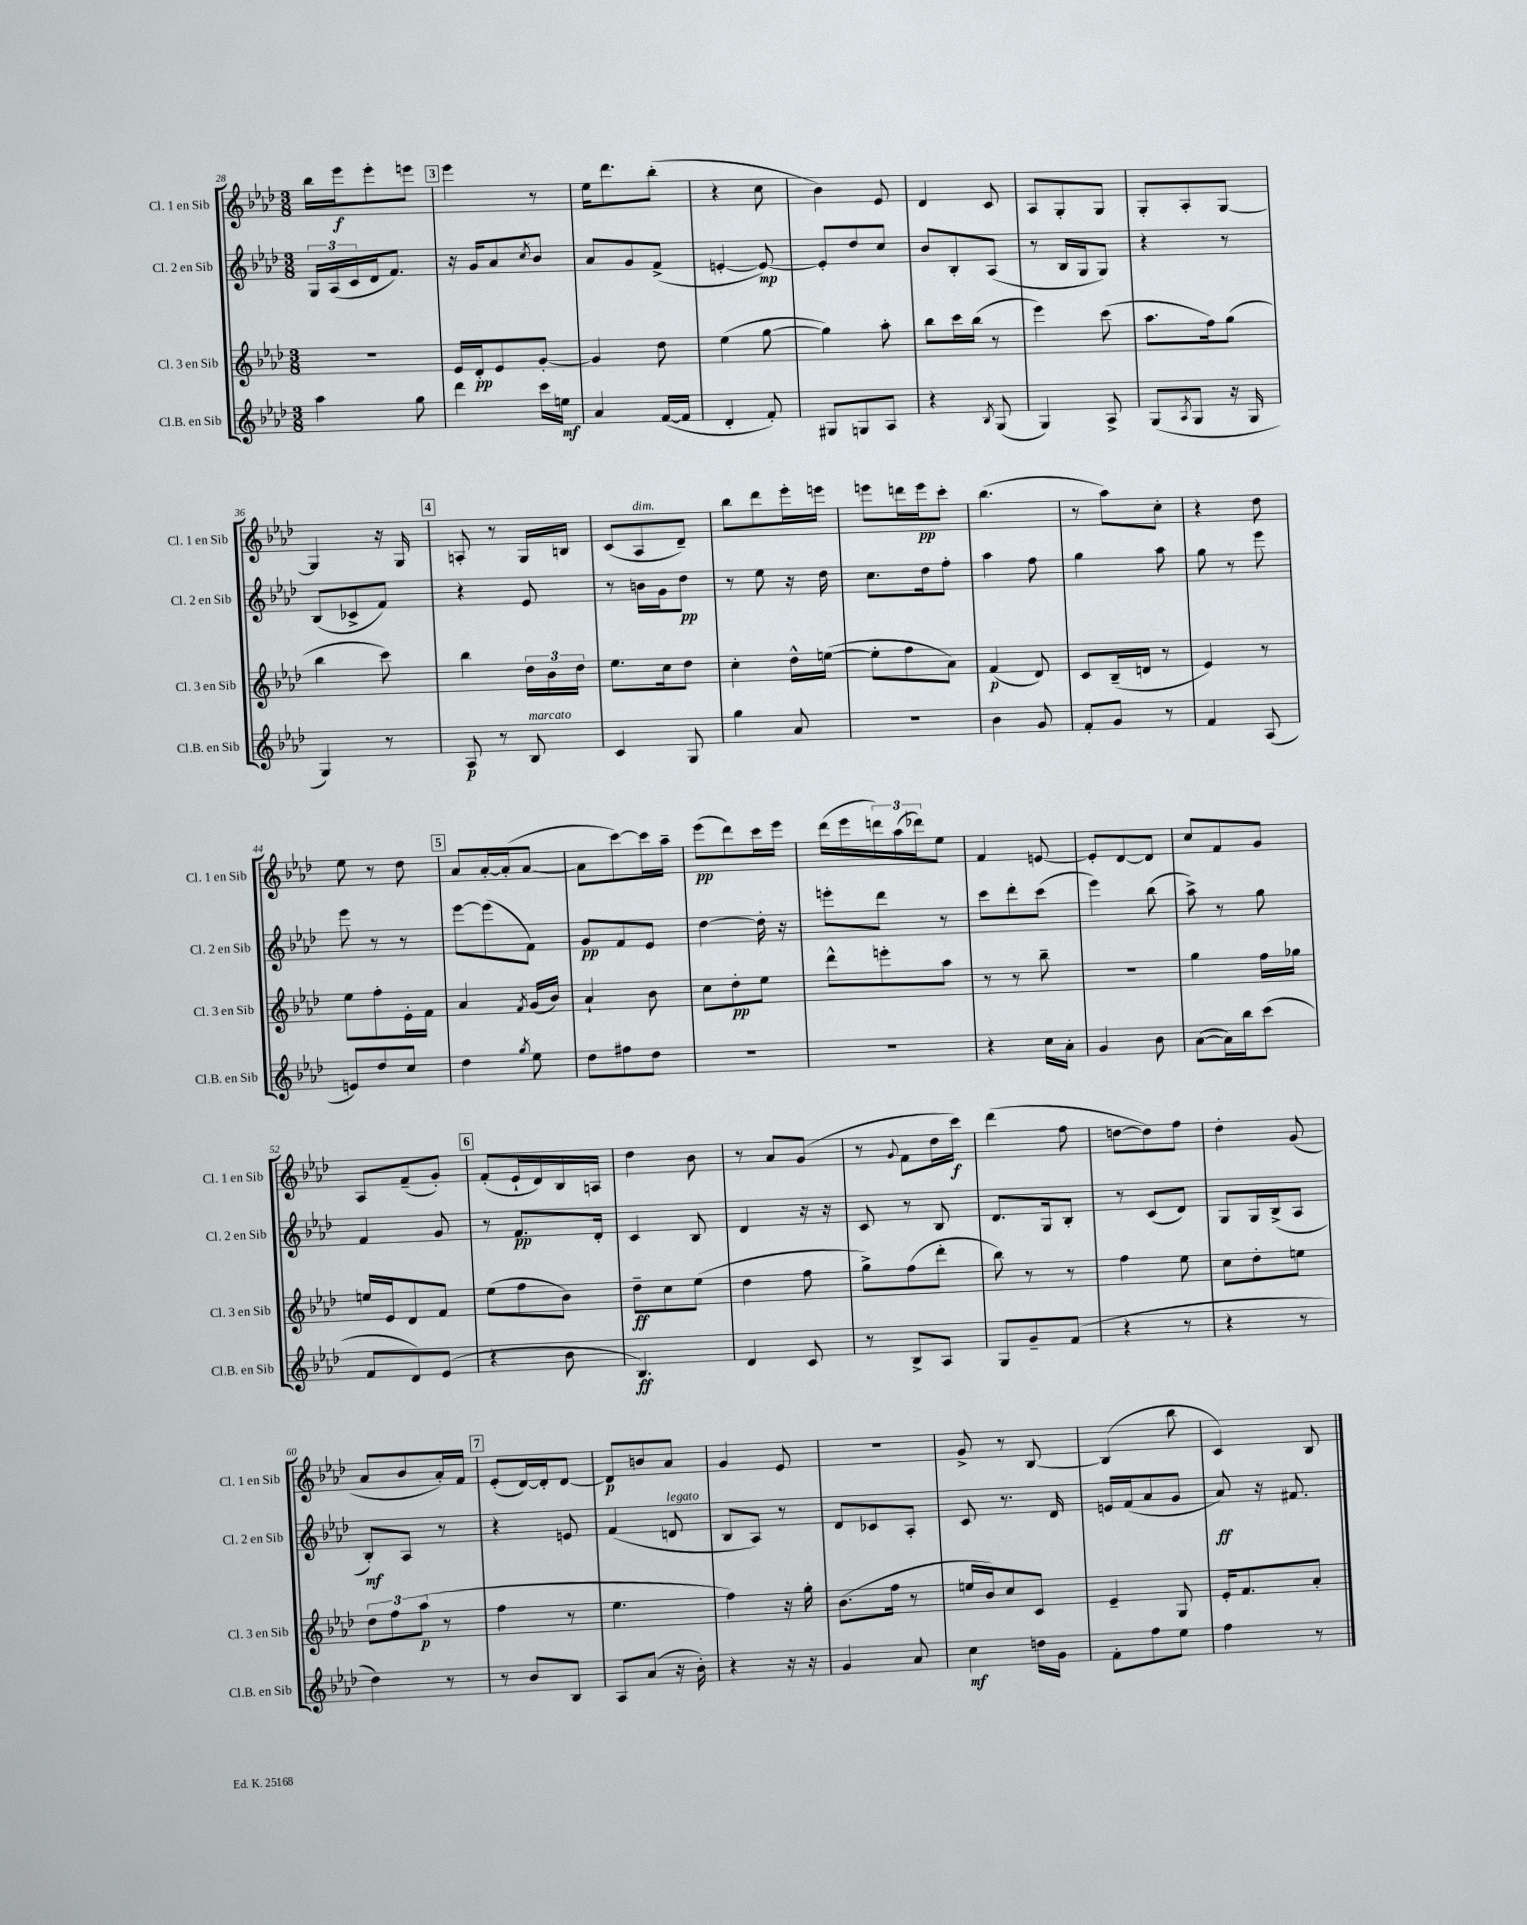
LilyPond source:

<<
\new StaffGroup <<
\new Staff = "s0" \with { instrumentName = "Cl. 1 en Sib" shortInstrumentName = "Cl. 1 en Sib" } {
    \clef treble \key aes \major \numericTimeSignature \time 3/8
    bes''16 ees'''16\f ees'''8-. e'''8 |
    \mark \markup { \box "3" } ees'''4 r8 |
    ees''16 des'''8. bes''8-.( |
    r4 c''8 |
    bes'4) ees'8 |
    des'4 c'8 |
    aes8 g8-. g8 |
    g8-. aes8-. g8~ |
    g4 r16 g16 |
    \mark \markup { \box "4" } a8-. r8 g16 b16 |
    c'8( aes8^\markup { \italic "dim." } des'8--) |
    bes''8 des'''8 ees'''16-. e'''16 |
    e'''8 d'''16 e'''16\pp c'''8-. |
    bes''4.( |
    r8 aes''8) c''8-. |
    r4 des''8 |
    ees''8 r8 des''8 |
    \mark \markup { \box "5" } aes'8 aes'16~-. aes'16-.( aes'8~ |
    aes'8 c'''8~) c'''16 aes''16-- |
    ees'''8\pp( des'''8) c'''16 ees'''16 |
    des'''16( ees'''16 \tuplet 3/2 { d'''16) aes''16( des'''16) } ees''8 |
    f'4 e'8~ |
    e'8-. des'8~ des'8 |
    c''8 f'8 g'8 |
    aes8 f'8--( g'8-.) |
    \mark \markup { \box "6" } f'8-.( ees'16-! des'16) bes16 a16 |
    des''4 bes'8 |
    r8 aes'8 g'8( |
    r8 \appoggiatura { g'8 } f'8 des''16 c'''16\f) |
    des'''4( f''8 |
    d''8~ d''8) f''8 |
    des''4-. g'8( |
    aes'8 bes'8 aes'16-.) f'16 |
    \mark \markup { \box "7" } ees'8-.( des'16~) des'16-. des'8~ |
    des'8\p b'8 aes'8 |
    g'4 ees'8 |
    R4. |
    g'8-> r8 bes8~ |
    bes4( bes''8 |
    c'4) bes8 \bar "|." |
}
\new Staff = "s1" \with { instrumentName = "Cl. 2 en Sib" shortInstrumentName = "Cl. 2 en Sib" } {
    \clef treble \key aes \major \numericTimeSignature \time 3/8
    \tuplet 3/2 { g16 aes16( c'16 } des'16 f'8.) |
    \mark \markup { \box "3" } r16 g'16 aes'8 \acciaccatura { c''8 } bes'8 |
    aes'8 g'8 f'8->( |
    e'4~-. e'8~\mp) |
    e'8-. des''8 c''8 |
    bes'8 bes8-. aes8( |
    r8 bes16 g16 g8) |
    r4 r8 |
    bes8( ces'8-> f'8) |
    \mark \markup { \box "4" } r4 ees'8 |
    r8 b'16 g'16 des''8\pp |
    r8 ees''8 r16 des''16 |
    c''8. des''16 f''8-. |
    aes''4 f''8 |
    g''4 aes''8 |
    g''8 r8 ees'''8 |
    ees'''8 r8 r8 |
    \mark \markup { \box "5" } ees'''8~ ees'''8( f'8) |
    g'8\pp f'8 ees'8 |
    des''4~ des''16-. r16 |
    e'''8-. des'''8 r8 |
    c'''8 des'''8-. c'''8( |
    ees'''4) bes''8( |
    aes''8->) r8 g''8 |
    f'4 g'8 |
    \mark \markup { \box "6" } r8 f'8.\pp des'16-. |
    c'4 bes8 |
    des'4 r16 r16 |
    c'8 r8 bes8 |
    des'8. g16 bes8-. |
    r8 c'8( des'8) |
    g8 g16 bes16->( aes8 |
    bes8-.\mf) aes8 r8 |
    \mark \markup { \box "7" } r4 e'8 |
    f'4( d'8^\markup { \italic "legato" } |
    bes8 aes8) r8 |
    des'8 ces'8 aes8-. |
    c'8 r8. des'16 |
    e'16 f'16( aes'8 g'8 |
    aes'8\ff) r16 fis'8. \bar "|." |
}
\new Staff = "s2" \with { instrumentName = "Cl. 3 en Sib" shortInstrumentName = "Cl. 3 en Sib" } {
    \clef treble \key aes \major \numericTimeSignature \time 3/8
    R4. |
    \mark \markup { \box "3" } ees'16 des'16-.\pp ees'8 g'8~-. |
    g'4 des''8 |
    ees''4( g''8~ |
    g''4) aes''8-. |
    bes''8 c'''16 bes''16( r8 |
    ees'''4) c'''8( |
    aes''8. f''16) g''8( |
    bes''4 c'''8) |
    \mark \markup { \box "4" } bes''4 \tuplet 3/2 { des''16 bes'16 des''16 } |
    ees''8. c''16 des''8 |
    c''4-. des''16-^ e''16~( |
    e''8-. f''8 aes'8) |
    f'4\p( des'8) |
    c'8 bes16--( d'16 r8 |
    ees'4) r8 |
    ees''8 f''8-. ees'16-. f'16 |
    \mark \markup { \box "5" } aes'4 \acciaccatura { f'8 } g'16( bes'16) |
    aes'4-! bes'8 |
    c''8 des''8-.\pp ees''8 |
    des'''8-^ e'''8-. aes''8 |
    r8 r8 bes''8-- |
    R4. |
    g''4 f''16 ges''16 |
    e''16 ees'16 des'8 f'8 |
    \mark \markup { \box "6" } ees''8( f''8 bes'8) |
    des''8--\ff c''8 ees''8( |
    des''4 f''8 |
    g''8->) f''8( des'''8-. |
    bes''8) r8 r8 |
    f''4 ees''8 |
    c''8 des''8-. e''8 |
    \tuplet 3/2 { des''8 f''8 aes''8\p( } r8 |
    \mark \markup { \box "7" } f''4 r8 |
    ees''4. |
    f''4) r16 g''16-. |
    bes'8.( f''16 r8 |
    e''16 bes'16) c''8 c'8 |
    ees'4-- g8 |
    ees'16-. f'8. aes'8-. \bar "|." |
}
\new Staff = "s3" \with { instrumentName = "Cl.B. en Sib" shortInstrumentName = "Cl.B. en Sib" } {
    \clef treble \key aes \major \numericTimeSignature \time 3/8
    aes''4 g''8 |
    \mark \markup { \box "3" } des'''4 c'''16 e''16\mf |
    aes'4 f'16~( f'16 |
    des'4-. f'8-.) |
    gis8 g8 aes8 |
    r4 \acciaccatura { bes8 } g8( |
    g4) aes8-> |
    g8( \acciaccatura { aes8 } g8 r16 g16 |
    g4) r8 |
    \mark \markup { \box "4" } aes8\p r8 bes8^\markup { \italic "marcato" } |
    c'4 g8 |
    g''4 aes'8 |
    R4. |
    bes'4 g'8 |
    f'8-. g'8 r8 |
    f'4 aes8( |
    e'8) des''8 c''8 |
    \mark \markup { \box "5" } des''4 \acciaccatura { g''8 } ees''8 |
    des''8 fis''8 des''8 |
    R4. |
    R4. |
    r4 c''16 aes'16-. |
    g'4 bes'8 |
    aes'8~( aes'16) bes''16 c'''8( |
    f'8 des'8) ees'8( |
    \mark \markup { \box "6" } r4 bes'8 |
    bes4.\ff) |
    des'4 c'8 |
    r8 bes8-> aes8 |
    g8 g'8-- f'8( |
    r4 r8 |
    r4 r8 |
    des''4) r8 |
    \mark \markup { \box "7" } r8 bes'8 bes8 |
    aes8 aes'8( r16 bes'16-.) |
    r4 r16 r16 |
    g'4 aes'8 |
    c''4\mf d''16 g'16 |
    f'8-. f''8 ees''8 |
    f''4 r8 \bar "|." |
}
>>
>>
\layout { \context { \Score currentBarNumber = #28 } }
